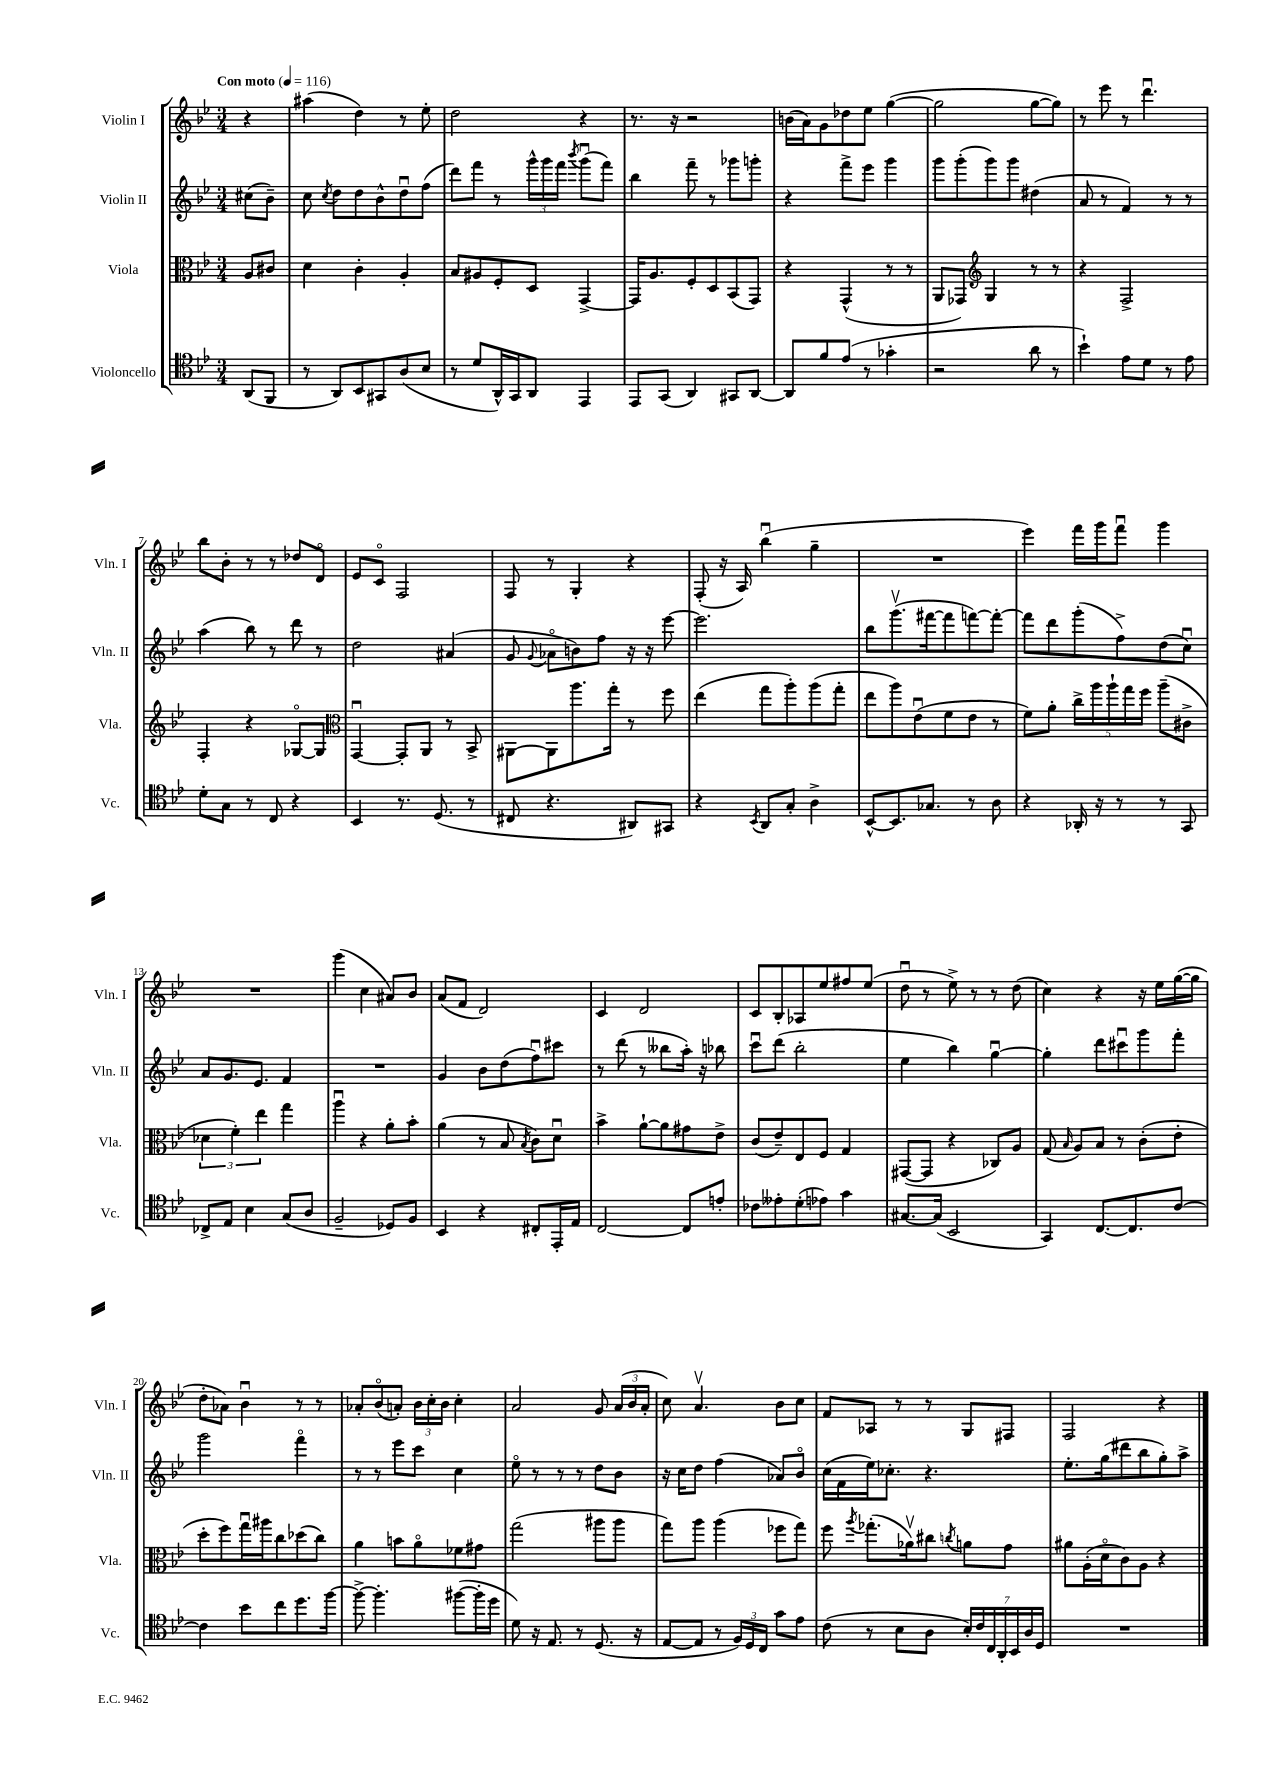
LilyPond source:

<<
\new StaffGroup <<
\new Staff = "s0" \with { instrumentName = "Violin I" shortInstrumentName = "Vln. I" } {
    \clef treble \key bes \major \numericTimeSignature \time 3/4 \partial 4 \tempo "Con moto" 4 = 116
    \autoBeamOff r4 |
    ais''4( d''4) r8 ees''8-. |
    d''2 r4 |
    r8. r16 r2 |
    b'16[( a'16) g'8 des''8 ees''8] g''4~( |
    g''2 g''8[~ g''8]) |
    r8 ees'''8 r8 d'''4.\downbow |
    bes''8[ bes'8]-. r8 r8 des''8[ d'8]\flageolet |
    ees'8[ c'8]\flageolet f2 |
    f8 r8 g4-. r4 |
    f8-.( r16 a16) bes''4\downbow( g''4-- |
    R2. |
    ees'''4) f'''16[ g'''16 f'''8]\downbow g'''4 |
    R2. |
    g'''4( c''4 ais'8[) bes'8] |
    a'8[( f'8] d'2) |
    c'4 d'2 |
    c'8[ bes8-. aes8 ees''8 fis''8 ees''8]( |
    d''8\downbow r8 ees''8->) r8 r8 d''8( |
    c''4) r4 r16 ees''16[ g''16~( g''16] |
    d''8[-. aes'8]) bes'4\downbow r8 r8 |
    aes'8[-. bes'8\flageolet( a'8]-.) \tuplet 3/2 { bes'16[ c''16-. bes'16] } c''4-. |
    a'2 g'8 \tuplet 3/2 { a'16[( bes'16 a'16]-. } |
    c''8) a'4.\upbow bes'8[ c''8] |
    f'8[ aes8] r8 r8 g8[ fis8] |
    f2 r4 \bar "|." |
}
\new Staff = "s1" \with { instrumentName = "Violin II" shortInstrumentName = "Vln. II" } {
    \clef treble \key bes \major \numericTimeSignature \time 3/4 \partial 4
    \autoBeamOff cis''8[( bes'8]--) |
    c''8 \acciaccatura { c''8 } d''8[ d''8 bes'8-^ d''8\downbow f''8]( |
    d'''8[) f'''8] r8 \tuplet 3/2 { g'''16[-^ g'''16 f'''16] } \acciaccatura { bes'''8 } g'''8[\downbow( f'''8]) |
    bes''4 f'''8-- r8 ges'''8[ g'''8]-. |
    r4 f'''8[-> ees'''8] g'''4 |
    g'''8[ g'''8-.( g'''8) g'''8] dis''4( |
    a'8 r8 f'4) r8 r8 |
    a''4( bes''8) r8 d'''8 r8 |
    d''2 ais'4( |
    g'8 \appoggiatura { g'8 } aes'8[\flageolet b'8) f''8] r16 r16 ees'''8~ |
    ees'''2. |
    bes''8[ g'''8.\upbow( fis'''16~ fis'''8 f'''8~) f'''8]~-. |
    f'''8[ d'''8 g'''8-.( f''8->) d''8( c''8]\downbow) |
    a'8[ g'8. ees'8.] f'4 |
    R2. |
    g'4 bes'8[ d''8( f''8\downbow) cis'''8] |
    r8 d'''8( r8 beses''8[ a''16]-.) r16 bes''8 |
    c'''8[\downbow d'''8]( bes''2-. |
    ees''4 bes''4) g''4~\downbow |
    g''4-. d'''8[ cis'''8\downbow g'''8 f'''8]-. |
    g'''2 f'''4\flageolet |
    r8 r8 ees'''8[ c'''8] c''4 |
    ees''8\flageolet r8 r8 r8 d''8[ bes'8] |
    r16 c''16[ d''8] f''4( aes'8[) bes'8]\flageolet |
    c''16[( f'16 ees''16) ces''8.]-. r4. |
    ees''8.[-. g''16( dis'''8 bes''8 g''8-.) a''8]-> \bar "|." |
}
\new Staff = "s2" \with { instrumentName = "Viola" shortInstrumentName = "Vla." } {
    \clef alto \key bes \major \numericTimeSignature \time 3/4 \partial 4
    \autoBeamOff a8[ cis'8] |
    d'4 c'4-. a4-. |
    bes8[ ais8 f8-. d8] g,4~-> |
    g,16[ a8. f8-. d8 bes,8( g,8]) |
    r4 g,4-^( r8 r8 |
    a,8[ ges,8]) \clef treble g4 r8 r8 |
    r4 f2-> |
    f4-. r4 ges8[~\flageolet ges8] |
    \clef alto g,4~\downbow g,8[-. a,8] r8 bes,8-> |
    ais,8[~ ais,8 a''8. g''16]-. r8 f''8 |
    ees''4( g''8[ a''8-.) a''8( g''8]-. |
    ees''8[ a''8) ees'8\downbow( f'8 ees'8] r8 |
    f'8[) a'8]-. \tuplet 5/4 { c''16[-> a''16 a''16-! g''16 f''16] } a''8[--( cis'8]-> |
    \tuplet 3/2 { des'4 f'4-.) ees''4 } g''4 |
    a''4\downbow r4 a'8[-. bes'8]-. |
    a'4( r8 bes8 \acciaccatura { bes8 } c'8[) d'8]\downbow |
    bes'4-> a'8[~-! a'8 gis'8 ees'8]-> |
    c'8[( ees'8--) ees8 f8] g4 |
    gis,8[~( gis,8] r4 ces8[) a8] |
    g8( \grace { bes16 } a8[) bes8] r8 c'8[-.( ees'8]-. |
    d''8[-. f''8) g''16\downbow ais''16 c''8 des''8( c''8]) |
    a'4 b'8[ a'8\flageolet fes'8 gis'8] |
    g''2( ais''8[ ais''8] |
    g''8[) a''8] a''4( fes''8[ g''8]) |
    f''8 \acciaccatura { a''8 } ges''8.[-.( aes'16\upbow) cis''8] \acciaccatura { c''8 } a'8[ g'8] |
    ais'8[ a16-.( d'16\flageolet c'8) a8] r4 \bar "|." |
}
\new Staff = "s3" \with { instrumentName = "Violoncello" shortInstrumentName = "Vc." } {
    \clef tenor \key bes \major \numericTimeSignature \time 3/4 \partial 4
    \autoBeamOff a,8[( f,8] |
    r8 a,8[) bes,8 gis,8 a8( bes8] |
    r8 d'8[ a,16-^) g,16 a,8] ees,4 |
    ees,8[ g,8]( a,4) gis,8[ a,8]~ |
    a,8[ f'8 ees'8]( r8 ges'4-. |
    r2 a'8 r8 |
    bes'4-!) ees'8[ d'8] r8 ees'8 |
    d'8[-. g8] r8 c8 r4 |
    bes,4 r8. d8.( r8 |
    cis8 r4. ais,8[) gis,8] |
    r4 \acciaccatura { bes,8 } a,8[ g8]-. a4-> |
    bes,8[~-^ bes,8. ges8.] r8 a8 |
    r4 aes,16-. r16 r8 r8 g,8 |
    ces8[-> ees8] bes4 g8[( a8] |
    f2-- des8[) f8] |
    bes,4 r4 cis8[-. ees,16-. ees16] |
    c2~ c8[ e'8]-. |
    ces'8[ eeses'8-. d'8-.( ees'8]) g'4 |
    gis8.[~ gis16]( bes,2 |
    g,4) c8.[~ c8. c'8]~ |
    c'4 bes'8[ c''8 d''8. f''16]~ |
    f''8~-> f''4.-. fis''8[~( fis''16-. d''16] |
    d'8) r16 ees8. r8 d8.( r16 |
    ees8[~ ees8] r8 \tuplet 3/2 { f16[) d16 c16] } g'8[ ees'8] |
    c'8( r8 bes8[ a8] \tuplet 7/4 { bes16[-.) c'16 c16 a,16-. bes,16 a16 d16] } |
    R2. \bar "|." |
}
>>
>>
